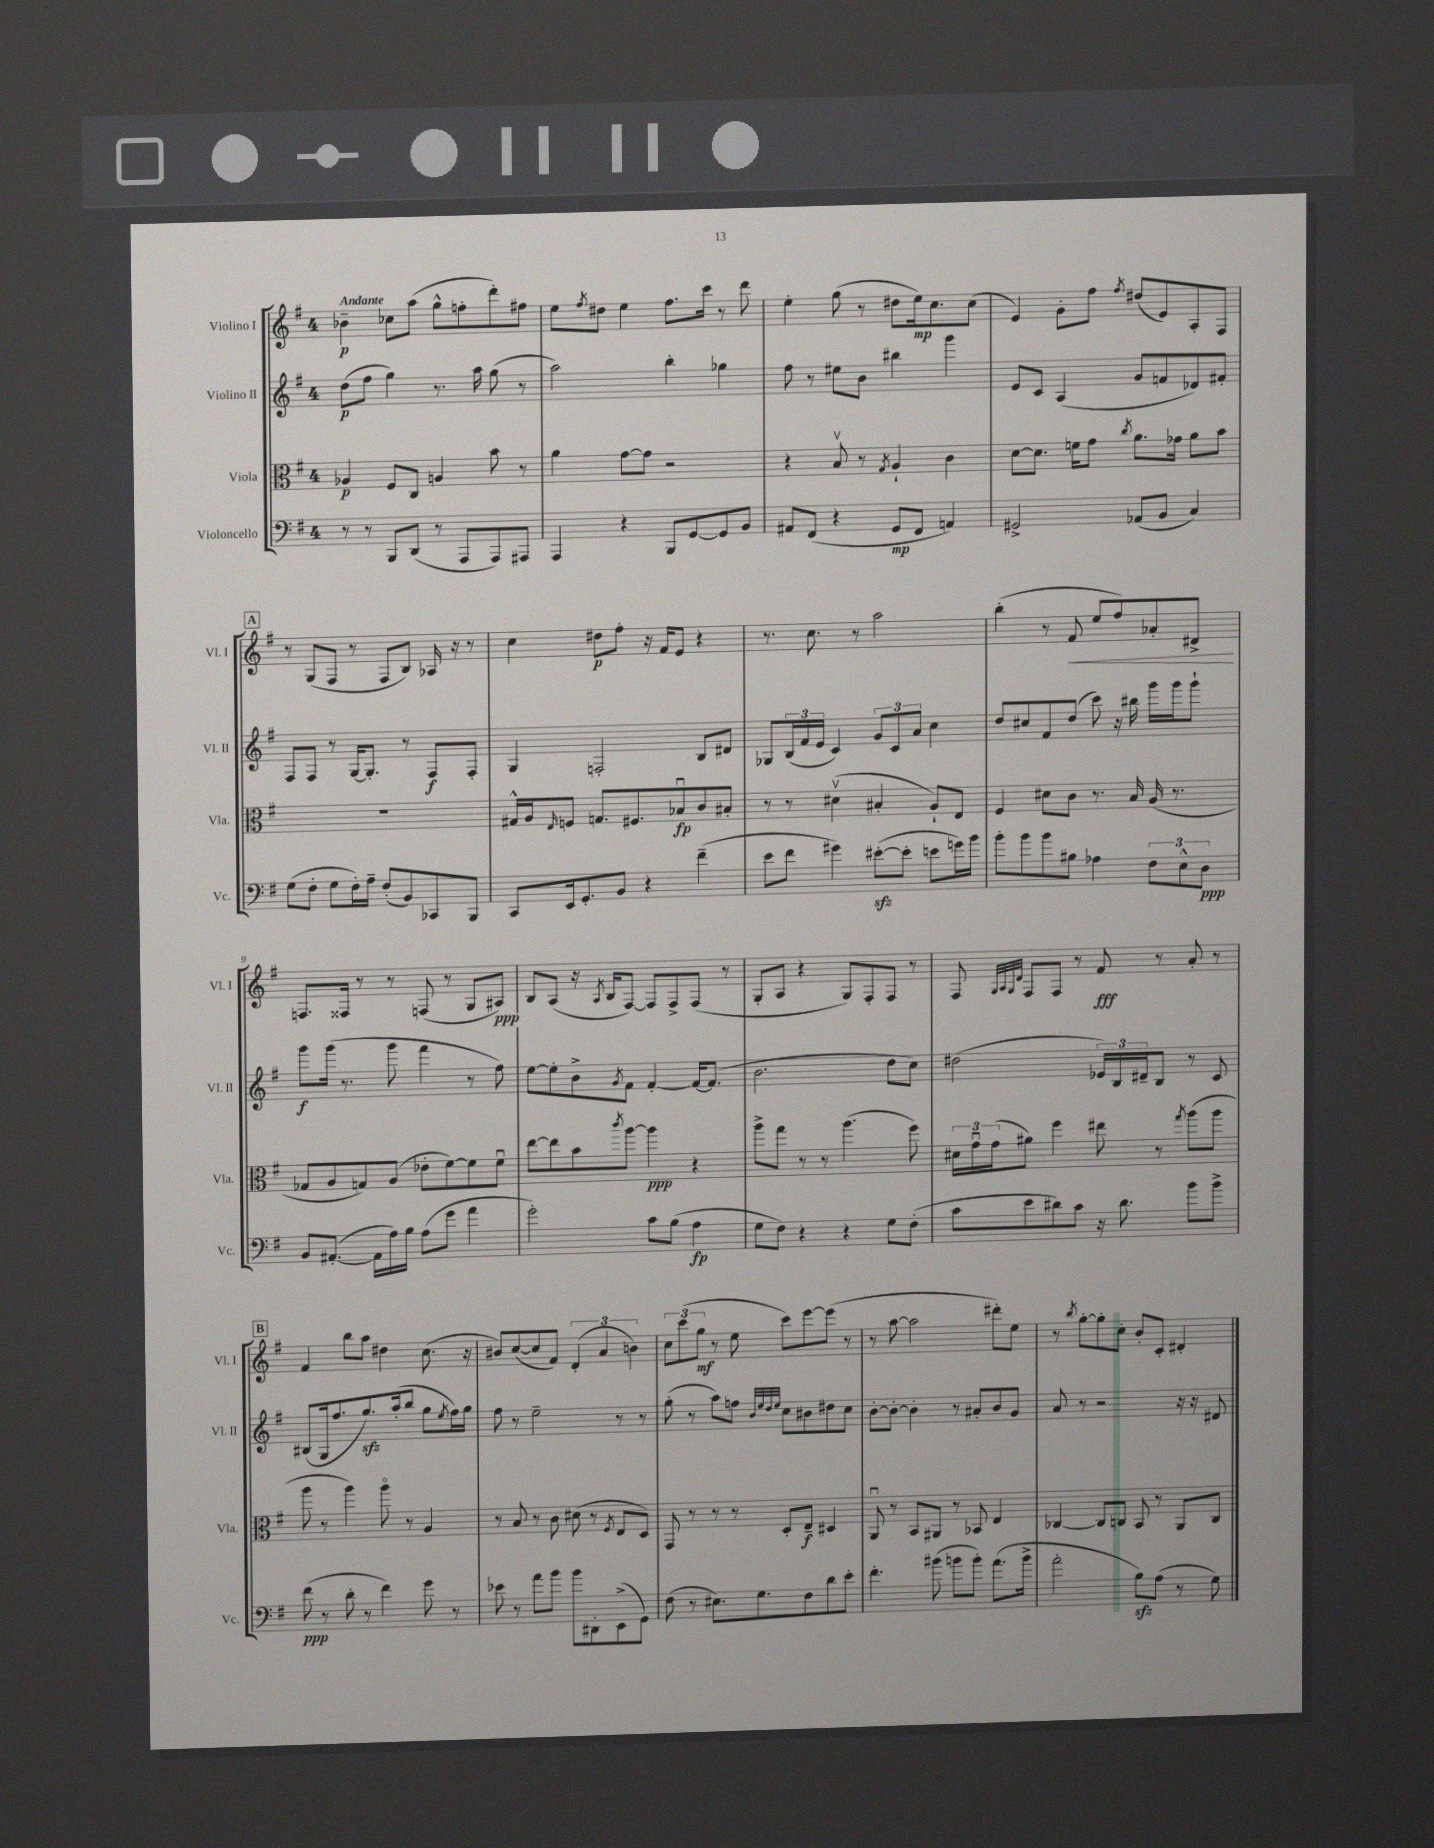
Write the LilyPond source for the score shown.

<<
\new StaffGroup <<
\new Staff = "s0" \with { instrumentName = "Violino I" shortInstrumentName = "Vl. I" } {
    \clef treble \key g \major \once \override Staff.TimeSignature.style = #'single-digit \time 4/4 \tempo "Andante"
    bes'4--\p ces''8 a''8( g''8-^ f''8-. d'''8-.) fis''8 |
    e''8 \acciaccatura { fis''8 } dis''8 e''4 fis''8. c'''16 r8 d'''8 |
    e''4-. g''8( r8 dis''8 e''16\mp) c''8. c''8( |
    e'4) g'8-. fis''8 \acciaccatura { fis''8 } dis''8( e'8) a8-. fis8 |
    \mark \markup { \box "A" } r8 g8( fis8 r8 fis8 b8) aes16 r16 r8 |
    c''4 dis''8\p fis''8-. r16 fis'16 e'8 r4 |
    r8. c''8. r8 a''2 |
    b''4-.( r8 fis'8\< e''8 fis''8) aes'8-. dis'8->\! |
    f8. fisis16 r8 r8 f8( r8 g8 ais8\ppp) |
    b8 a8( r16 \acciaccatura { a8 } b16 fis8~) fis8 fis8-> fis8( r8 |
    g8-. a8 r4 g8) fis8-. fis8 r8 |
    fis8 \grace { g32 a32 g32 d'32 } fis8 fis8 r8 fis'8\fff r8 a'8-. r8 |
    \mark \markup { \box "B" } fis'4 b''8 a''8 dis''4 c''8.( r16 |
    bis'8) c''8~( c''8 fis'8) \tuplet 3/2 { d'4-.( a'4 b'4) } |
    \tuplet 3/2 { c''8 c'''8( g''8\mf } r8 e''8 c'''8) e'''8~ e'''8( r8 |
    r8 a''8~ a''2 dis'''8-.) e''8 |
    r8 \acciaccatura { b''8 } g''8~-. g''8-. c''8-. b'8-. c'8-. dis'4-. \bar "|." |
}
\new Staff = "s1" \with { instrumentName = "Violino II" shortInstrumentName = "Vl. II" } {
    \clef treble \key g \major \once \override Staff.TimeSignature.style = #'single-digit \time 4/4
    d''8\p( fis''8 g''4) r8. a''16 g''8( r8 |
    a''2) b''4-. ges''4 |
    fis''8 r8 eis''8 b'8 bis''4 g'''4 |
    e'8 c'8 a4( g'8 f'8 des'8) fis'8-. |
    \mark \markup { \box "A" } fis8 fis8 r8 g16~ g8.-. r8 fis8\f fis8-. |
    g4 f2-. b8 dis'8 |
    ges8 \tuplet 3/2 { b16( fis'16 e'16 } c'4) \tuplet 3/2 { g'8 c'8 a'8 } c''4 |
    d''8 cis''8 fis'8 d''8( c'''8) r16 bis''16 g'''16 g'''16 g'''8-! |
    g'''8\f g'''16( r8. g'''8 fis'''4 r8 fis''8) |
    e''8~ e''8-. b'8-> \acciaccatura { g'8 } fis'8 fis'4~-. fis'16~ fis'8.( |
    b'2. d''8 c''8) |
    dis''2( \tuplet 3/2 { ees'16) b16 dis'16-- } b8 r8 c'8 |
    \mark \markup { \box "B" } bis8( g16 fis''8. g''8.\sfz) a''16-.( b''8 g''8 \acciaccatura { e''8 } fis''16) g''16 |
    fis''8 r8 e''2-- r8 r8 |
    g''8-.( r8 a''8) f''8 \grace { b'32 e''32 d''32 e''32 } c''8 bis'8 dis''8 c''8 |
    b'8~-. b'8~-. b'4-. r8 ais'8-. b'8 g'8 |
    a'8 r8 r2 r16 r16 dis'8 \bar "|." |
}
\new Staff = "s2" \with { instrumentName = "Viola" shortInstrumentName = "Vla." } {
    \clef alto \key g \major \once \override Staff.TimeSignature.style = #'single-digit \time 4/4
    aes4\p fis8 c8 a4 b'8 r8 |
    a'4 g'8~ g'8 r2 |
    r4 b8\upbow r8 \acciaccatura { g8 } a4-! c'4 |
    d'8~ d'8. f'16 g'8 \acciaccatura { c''8 } a'8. ges'16 a'8 b'8 |
    \mark \markup { \box "A" } R1 |
    gis16-^ a16 \grace { e16 } f8 g8. fis8. bes8\downbow\fp c'8 bis8-. |
    r8 r8 dis'4\upbow( bis4-. a8-!) e8 |
    fis4 dis'8 c'8 r8. b16 a16( r8. |
    ges8 a8 g8) a8( ees'8-. fis'8~) fis'8 fis'8\downbow |
    e''8~ e''8 b'8 \acciaccatura { c'''8 } a''8~ a''4\ppp r4 |
    a''8-> g''8 r8 r8 a''4.( fis''8) |
    \tuplet 3/2 { dis'16 g'16\downbow g'16( } ais'8) fis''4 eis''8 r8 \acciaccatura { g''8 } a''8( a''8 |
    \mark \markup { \box "B" } a''8 r8 a''4) a''8\flageolet r8 a4 |
    r8 b8 r8 c'8 dis'8( r8 \acciaccatura { fis8 } e8 d8) |
    g,8 r8 r8 r8 d8-. e8--\f dis4 |
    a,8\downbow r8 b,8 ais,8 r8 bes,8 e4 |
    ces4~ ces8 c8 b,8 r8 a,8 c8 \bar "|." |
}
\new Staff = "s3" \with { instrumentName = "Violoncello" shortInstrumentName = "Vc." } {
    \clef bass \key g \major \once \override Staff.TimeSignature.style = #'single-digit \time 4/4
    r8 r8 b,,8 d,8( r8 a,,8 a,,8) ais,,8 |
    a,,4 r4 b,,8 g,8~ g,8 b,8 |
    ais,8 fis,8( r4 g,8\mp fis,8 a,4) |
    gis,2-> aes,8( b,8 c4) |
    \mark \markup { \box "A" } g8( fis8-. g8 fis16-.) a16-- fis8-.( b,8) ces,8 b,,8 |
    c,8 e,16 g,8.-. b,8 r4 fis'4--( |
    e'8 fis'8 gis'4) eis'8~-.\sfz( eis'8-. e'8 g'16) b'16 |
    b'8-. b'8 b'8 bis8 aes4 \tuplet 3/2 { fis8 e8-^ d8\ppp } |
    b,8 ais,8.~-.( ais,16 a16) b16 a8( g'8 a'4 |
    g'2-.) c'8 b8( a4\fp |
    g8 fis8) r4 r4 g8 fis8-.( |
    c'8 e'8 dis'8) c'8 r16 dis'8. b'8 b'8-> |
    \mark \markup { \box "B" } fis'8\ppp( r8 d'8-. r8 fis'4) g'8 r8 |
    ees'8 r8 a'8 b'8 b'8 dis,8-. e,8->( g,8) |
    fis8( r8 eis8.) g8. fis8 d'8 e'8-. |
    fis'4.-. bis'8( b'8 b'8-.) a'8.( b'16-> |
    a'2-. b8\sfz) a8( r8 g8) \bar "|." |
}
>>
>>
